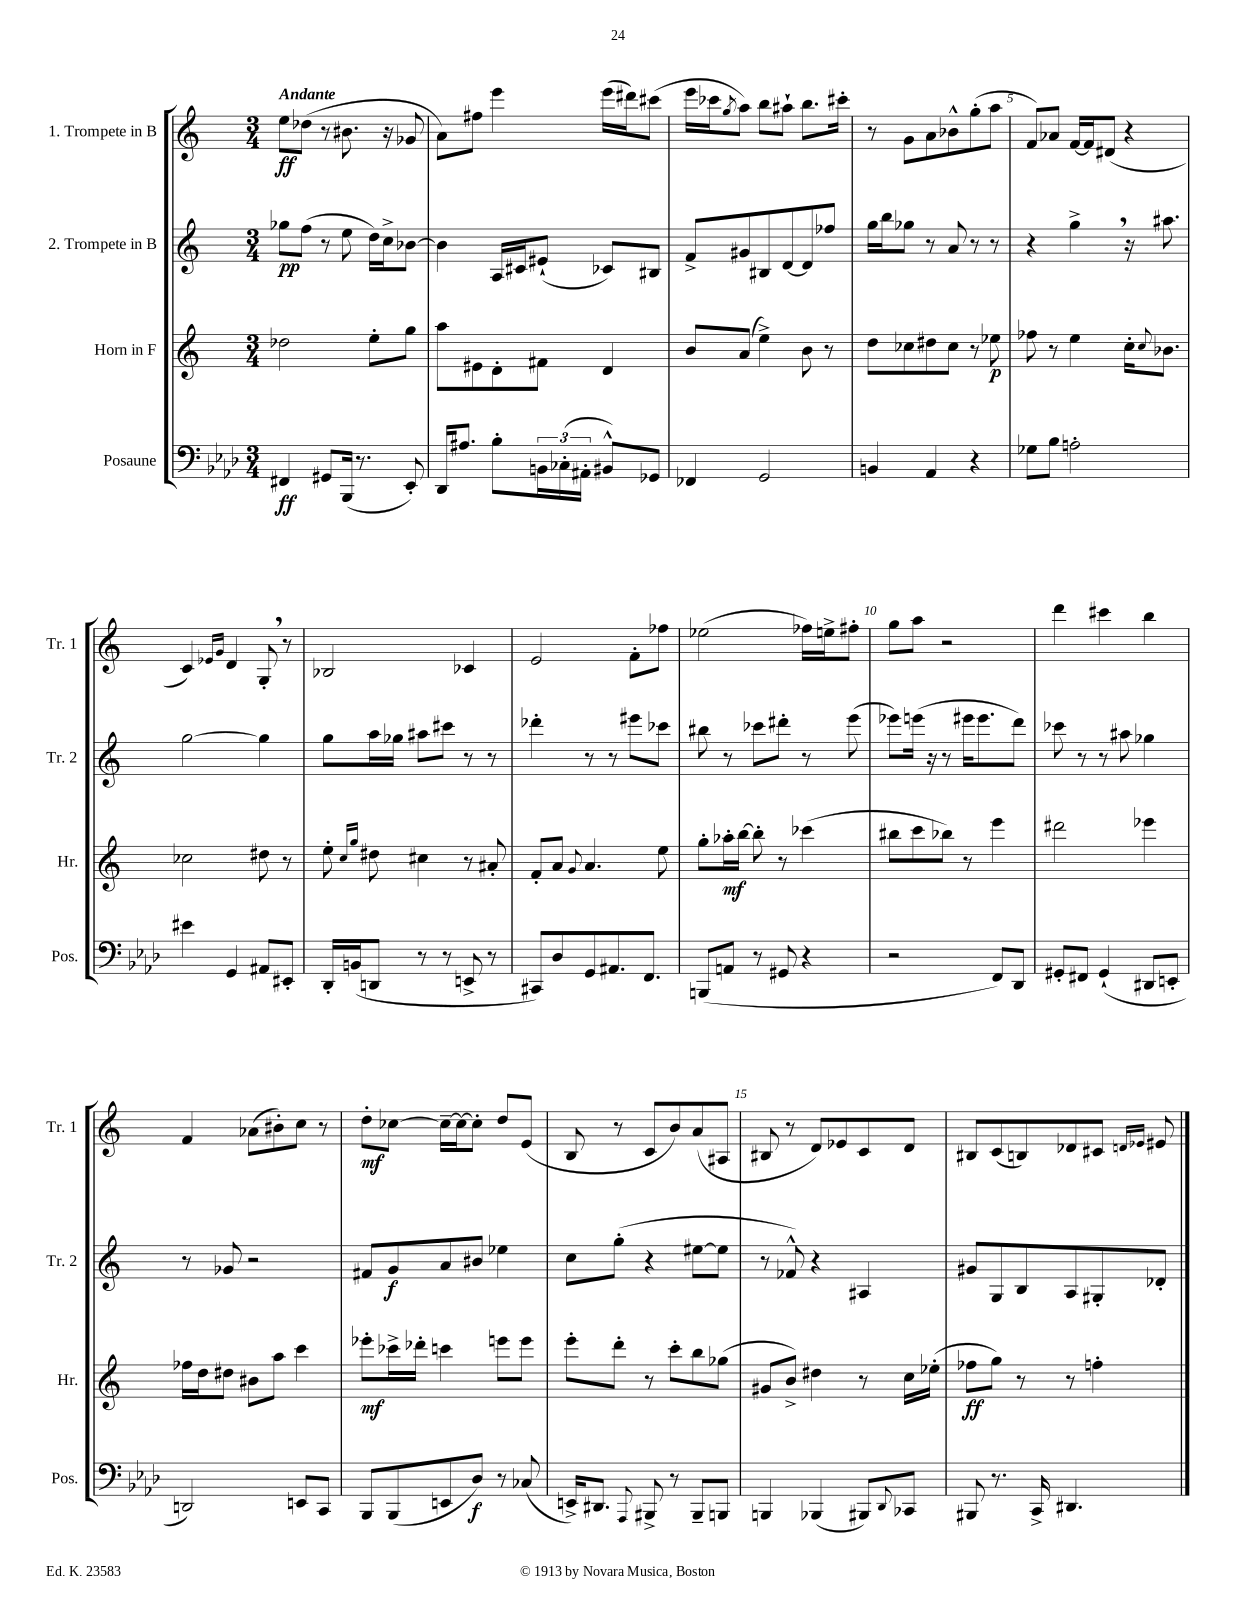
<<
\new StaffGroup <<
\new Staff = "s0" \with { instrumentName = "1. Trompete in B" shortInstrumentName = "Tr. 1" } {
    \clef treble \key c \major \numericTimeSignature \time 3/4 \tempo "Andante"
    e''8\ff des''8( r8 bis'8. r16 ges'8 |
    a'8) fis''8 e'''4 e'''16( dis'''16) cis'''8( |
    e'''16 ces'''16 \acciaccatura { g''8 } a''8) b''8 ais''8-! b''8. cis'''16-. |
    r8 g'8 a'8 bes'8-^ g''8-.( a''8 |
    f'8) aes'8 f'16~ f'16 dis'8( r4 |
    c'4) \grace { ees'16 g'16 } d'4 g8-. \breathe r8 |
    bes2 ces'4 |
    e'2 f'8-. fes''8 |
    ees''2( fes''16) e''16-> fis''8-. |
    g''8 a''8 r2 |
    d'''4 cis'''4 b''4 |
    f'4 aes'8( bis'8-.) c''8 r8 |
    d''8-.\mf ces''8~ ces''16~-- ces''16~ ces''8-. d''8 e'8( |
    b8 r8 c'8 b'8) a'8( ais8 |
    bis8 r8 d'8) ees'8 c'8 d'8 |
    bis8 c'8( b8) des'8 cis'8 \grace { d'16 ees'16 } eis'8 \bar "|." |
}
\new Staff = "s1" \with { instrumentName = "2. Trompete in B" shortInstrumentName = "Tr. 2" } {
    \clef treble \key c \major \numericTimeSignature \time 3/4
    ges''8\pp f''8( r8 e''8 d''16) c''16-> bes'8~ |
    bes'4 a16 cis'16 eis'8-!( ces'8) bis8 |
    f'8-> gis'8 bis8 d'8~ d'8 fes''8 |
    g''16 b''16 ges''8 r8 a'8 r8 r8 |
    r4 g''4-> \breathe r16 ais''8. |
    g''2~ g''4 |
    g''8 a''16 ges''16 ais''8 cis'''8 r8 r8 |
    des'''4-. r8 r8 eis'''8 ces'''8 |
    bis''8 r8 ces'''8 dis'''8-. r8 e'''8( |
    ees'''8) e'''16( r16 r8 eis'''16 eis'''8. d'''8) |
    ces'''8 r8 r8 ais''8 ges''4 |
    r8 ges'8 r2 |
    fis'8 g'8\f a'8 bis'8 ees''4 |
    c''8 g''8-.( r4 eis''8~ eis''8 |
    r8 fes'8-^) r4 ais4 |
    gis'8 g8 b8 a8 gis8-. des'8-. \bar "|." |
}
\new Staff = "s2" \with { instrumentName = "Horn in F" shortInstrumentName = "Hr." } {
    \clef treble \key c \major \numericTimeSignature \time 3/4
    des''2 e''8-. g''8 |
    a''8 eis'8 d'8-. fis'8 d'4 |
    b'8 a'8( e''4->) b'8 r8 |
    d''8 ces''8 dis''8 ces''8 r8 ees''8\p |
    fes''8 r8 e''4 c''16-. \appoggiatura { c''8 } bes'8. |
    ces''2 dis''8 r8 |
    e''8-. \grace { c''16 g''16 } dis''8 cis''4 r8 ais'8-. |
    f'8-. a'8 \appoggiatura { g'8 } a'4. e''8 |
    g''8-. aes''16-.\mf b''16~ b''8-. r8 ces'''4( |
    bis''8 c'''8 bes''8) r8 e'''4 |
    dis'''2 ees'''4 |
    fes''16 d''16 dis''8 bis'8 a''8 c'''4 |
    ees'''8-.\mf ces'''16-> des'''16-. c'''4 e'''8 e'''8 |
    e'''8-. d'''8-. r8 c'''8-. b''8 ges''8( |
    gis'8 b'8->) dis''4 r8 c''16 ees''16-.( |
    fes''8\ff g''8) r8 r8 f''4-. \bar "|." |
}
\new Staff = "s3" \with { instrumentName = "Posaune" shortInstrumentName = "Pos." } {
    \clef bass \key aes \major \numericTimeSignature \time 3/4
    fis,4\ff gis,8 bes,,16( r8. ees,8-.) |
    des,16 ais8. bes8-. \tuplet 3/2 { b,16 ces16-.( ais,16-. } bis,8-^) ges,8 |
    fes,4 g,2 |
    b,4 aes,4 r4 |
    ges8 bes8 a2-. |
    eis'4 g,4 ais,8 eis,8-. |
    des,16-. b,16( d,8 r8 r8 e,8-> r8 |
    cis,8) des8 g,8 ais,8. f,8. |
    b,,8( a,8 r8 gis,8 r4 |
    r2 f,8) des,8 |
    gis,8-. fis,8 gis,4-!( dis,8 e,8-. |
    d,2) e,8 c,8 |
    bes,,8 bes,,8( e,8 des8\f) r8 ces8( |
    e,16->) dis,8. \appoggiatura { aes,,8 } bis,,8-> r8 bis,,8-- b,,8 |
    b,,4 bes,,4( bis,,8) \appoggiatura { des,8 } ces,8 |
    bis,,8 r8. c,16-> dis,4. \bar "|." |
}
>>
>>
\layout { \context { \Score \override BarNumber.break-visibility = ##(#f #t #t) barNumberVisibility = #(every-nth-bar-number-visible 5) } }
